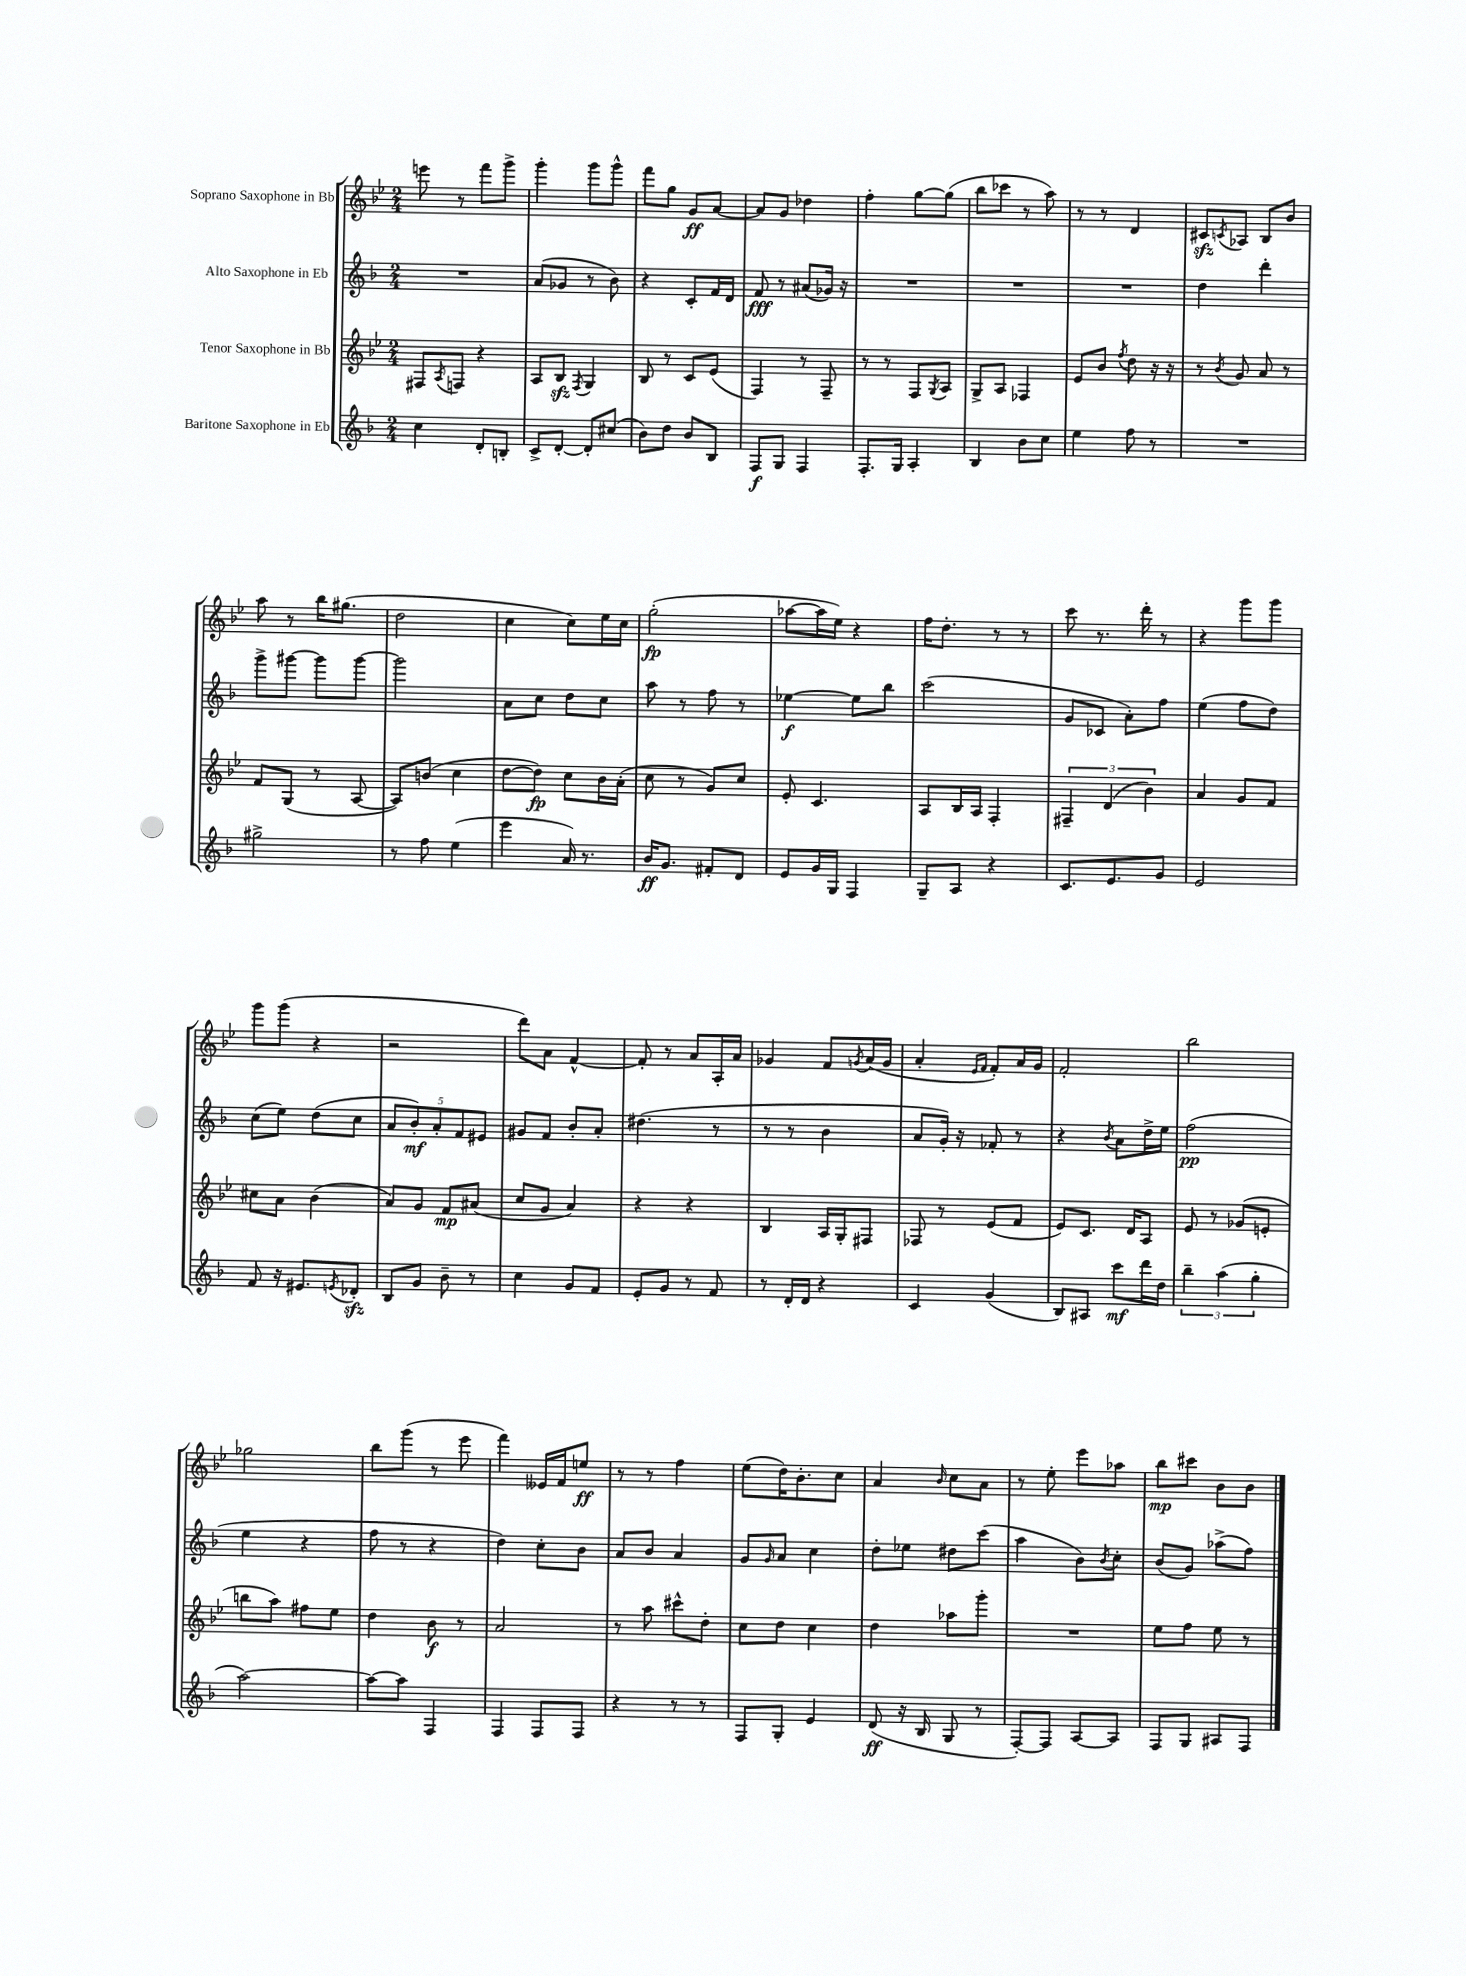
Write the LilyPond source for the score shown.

<<
\new StaffGroup <<
\new Staff = "s0" \with { instrumentName = "Soprano Saxophone in Bb" } {
    \clef treble \key bes \major \numericTimeSignature \time 2/4
    e'''8 r8 f'''8 g'''8-> |
    g'''4-. g'''8 g'''8-^ |
    f'''8 g''8 g'8\ff a'8~ |
    a'8 g'8 des''4 |
    f''4-. g''8~ g''8( |
    bes''8 ces'''8 r8 a''8) |
    r8 r8 d'4 |
    cis'8\sfz \acciaccatura { c'8 } aes8 bes8 bes'8 |
    a''8 r8 bes''16 gis''8.( |
    d''2 |
    c''4 c''8) ees''16 c''16 |
    g''2-.\fp( |
    aes''8~ aes''16 ees''16) r4 |
    f''16 d''8.-. r8 r8 |
    c'''8 r8. d'''16-. r8 |
    r4 g'''8 g'''8 |
    g'''8 g'''8( r4 |
    r2 |
    d'''8) a'8 f'4~-^ |
    f'8-. r8 a'8 a16-. a'16 |
    ges'4 f'8 \acciaccatura { g'8 } a'16( g'16 |
    a'4-. \grace { ees'16 f'16 } f'8-.) a'16 g'16 |
    f'2-. |
    bes''2 |
    ges''2 |
    bes''8 g'''8( r8 ees'''8 |
    f'''4) eeses'16 f'16 e''8\ff |
    r8 r8 f''4 |
    ees''8( d''16) bes'8.-. c''8 |
    a'4 \grace { bes'16 } c''8 a'8 |
    r8 ees''8-. ees'''8 aes''8 |
    bes''8\mp cis'''8 bes'8 bes'8 \bar "|." |
}
\new Staff = "s1" \with { instrumentName = "Alto Saxophone in Eb" } {
    \clef treble \key f \major \numericTimeSignature \time 2/4
    R2 |
    a'8( ges'8 r8 bes'8) |
    r4 c'8-. f'16 d'16 |
    f'8\fff r8 ais'8( ges'16) r16 |
    R2 |
    R2 |
    R2 |
    d''4 d'''4-. |
    g'''8-> gis'''8~ gis'''8 gis'''8~ |
    gis'''2 |
    a'8 c''8 d''8 c''8 |
    a''8 r8 f''8 r8 |
    ees''4~\f ees''8 bes''8 |
    c'''2( |
    g'8 ces'8 a'8-.) f''8 |
    e''4( f''8 d''8) |
    c''8( e''8) d''8( c''8 |
    \tuplet 5/4 { a'8 bes'8-.\mf) a'8-. f'8 eis'8 } |
    gis'8 f'8 bes'8-. a'8-. |
    dis''4.( r8 |
    r8 r8 bes'4 |
    a'8 g'16-.) r16 fes'8-. r8 |
    r4 \acciaccatura { bes'8 } a'8 d''16-> e''16 |
    f''2\pp( |
    e''4 r4 |
    f''8 r8 r4 |
    d''4) c''8-. bes'8 |
    a'8 bes'8 a'4 |
    g'8 \grace { g'16 } a'8 c''4 |
    d''8-. ees''8 dis''8 c'''8( |
    a''4 bes'8) \acciaccatura { bes'8 } c''8-. |
    bes'8( g'8) aes''8->( f''8) \bar "|." |
}
\new Staff = "s2" \with { instrumentName = "Tenor Saxophone in Bb" } {
    \clef treble \key bes \major \numericTimeSignature \time 2/4
    fis8 \acciaccatura { a8 } f8 r4 |
    a8 bes8\sfz \acciaccatura { f8 } g4 |
    bes8 r8 c'8 ees'8( |
    f4) r8 f8-- |
    r8 r8 f8 \acciaccatura { g8 } a8 |
    g8-> a8 fes4 |
    ees'8 bes'8 \acciaccatura { f''8 } d''8 r16 r16 |
    r8 \acciaccatura { bes'8 } g'8 a'8 r8 |
    f'8 g8( r8 a8~ |
    a8) b'8( c''4 |
    d''8~ d''8\fp) c''8 bes'16 a'16-.( |
    c''8 r8 g'8) c''8 |
    ees'8-. c'4. |
    a8 bes16 a16 f4-. |
    \tuplet 3/2 { fis4-- d'4( bes'4) } |
    a'4 g'8 f'8 |
    cis''8 a'8 bes'4( |
    a'8) g'8 f'8\mp ais'8( |
    c''8 g'8 a'4) |
    r4 r4 |
    bes4 a16 g16-. fis8 |
    fes8 r8 ees'8( f'8 |
    ees'8) c'8. d'16 a8 |
    ees'8 r8 ges'8( e'8-. |
    b''8 a''8) fis''8 ees''8 |
    d''4 bes'8\f r8 |
    a'2 |
    r8 a''8 cis'''8-^ d''8-. |
    c''8 d''8 c''4 |
    d''4 aes''8 g'''8-. |
    R2 |
    ees''8 f''8 ees''8 r8 \bar "|." |
}
\new Staff = "s3" \with { instrumentName = "Baritone Saxophone in Eb" } {
    \clef treble \key f \major \numericTimeSignature \time 2/4
    c''4 d'8-. b8-. |
    c'8-> d'8~-. d'8-. cis''8( |
    bes'8) d''8 bes'8 bes8 |
    f8\f g8 f4 |
    f8.-. g16 a4-. |
    bes4 bes'8 c''8 |
    e''4 f''8 r8 |
    R2 |
    gis''2-> |
    r8 f''8 e''4( |
    e'''4 a'16) r8. |
    bes'16\ff g'8. fis'8-. d'8 |
    e'8 g'16 g16 f4 |
    g8-- a8 r4 |
    c'8. e'8. g'8 |
    e'2 |
    f'8 r16 eis'8. \acciaccatura { e'8 } des'8-.\sfz |
    bes8 g'8 bes'8-- r8 |
    c''4 g'8 f'8 |
    e'8-. g'8 r8 f'8 |
    r8 d'16-. d'16 r4 |
    c'4 g'4( |
    bes8) ais8 c'''8\mf d'''16 d''16 |
    \tuplet 3/2 { bes''4-- a''4( g''4-. } |
    a''2~) |
    a''8~ a''8 f4 |
    f4 f8 f8 |
    r4 r8 r8 |
    f8 g8-. e'4 |
    d'8\ff( r16 bes16 g8 r8 |
    f8~-.) f8 a8~ a8 |
    f8 g8 ais8 f8 \bar "|." |
}
>>
>>
\layout { \context { \Score \remove "Bar_number_engraver" } }
